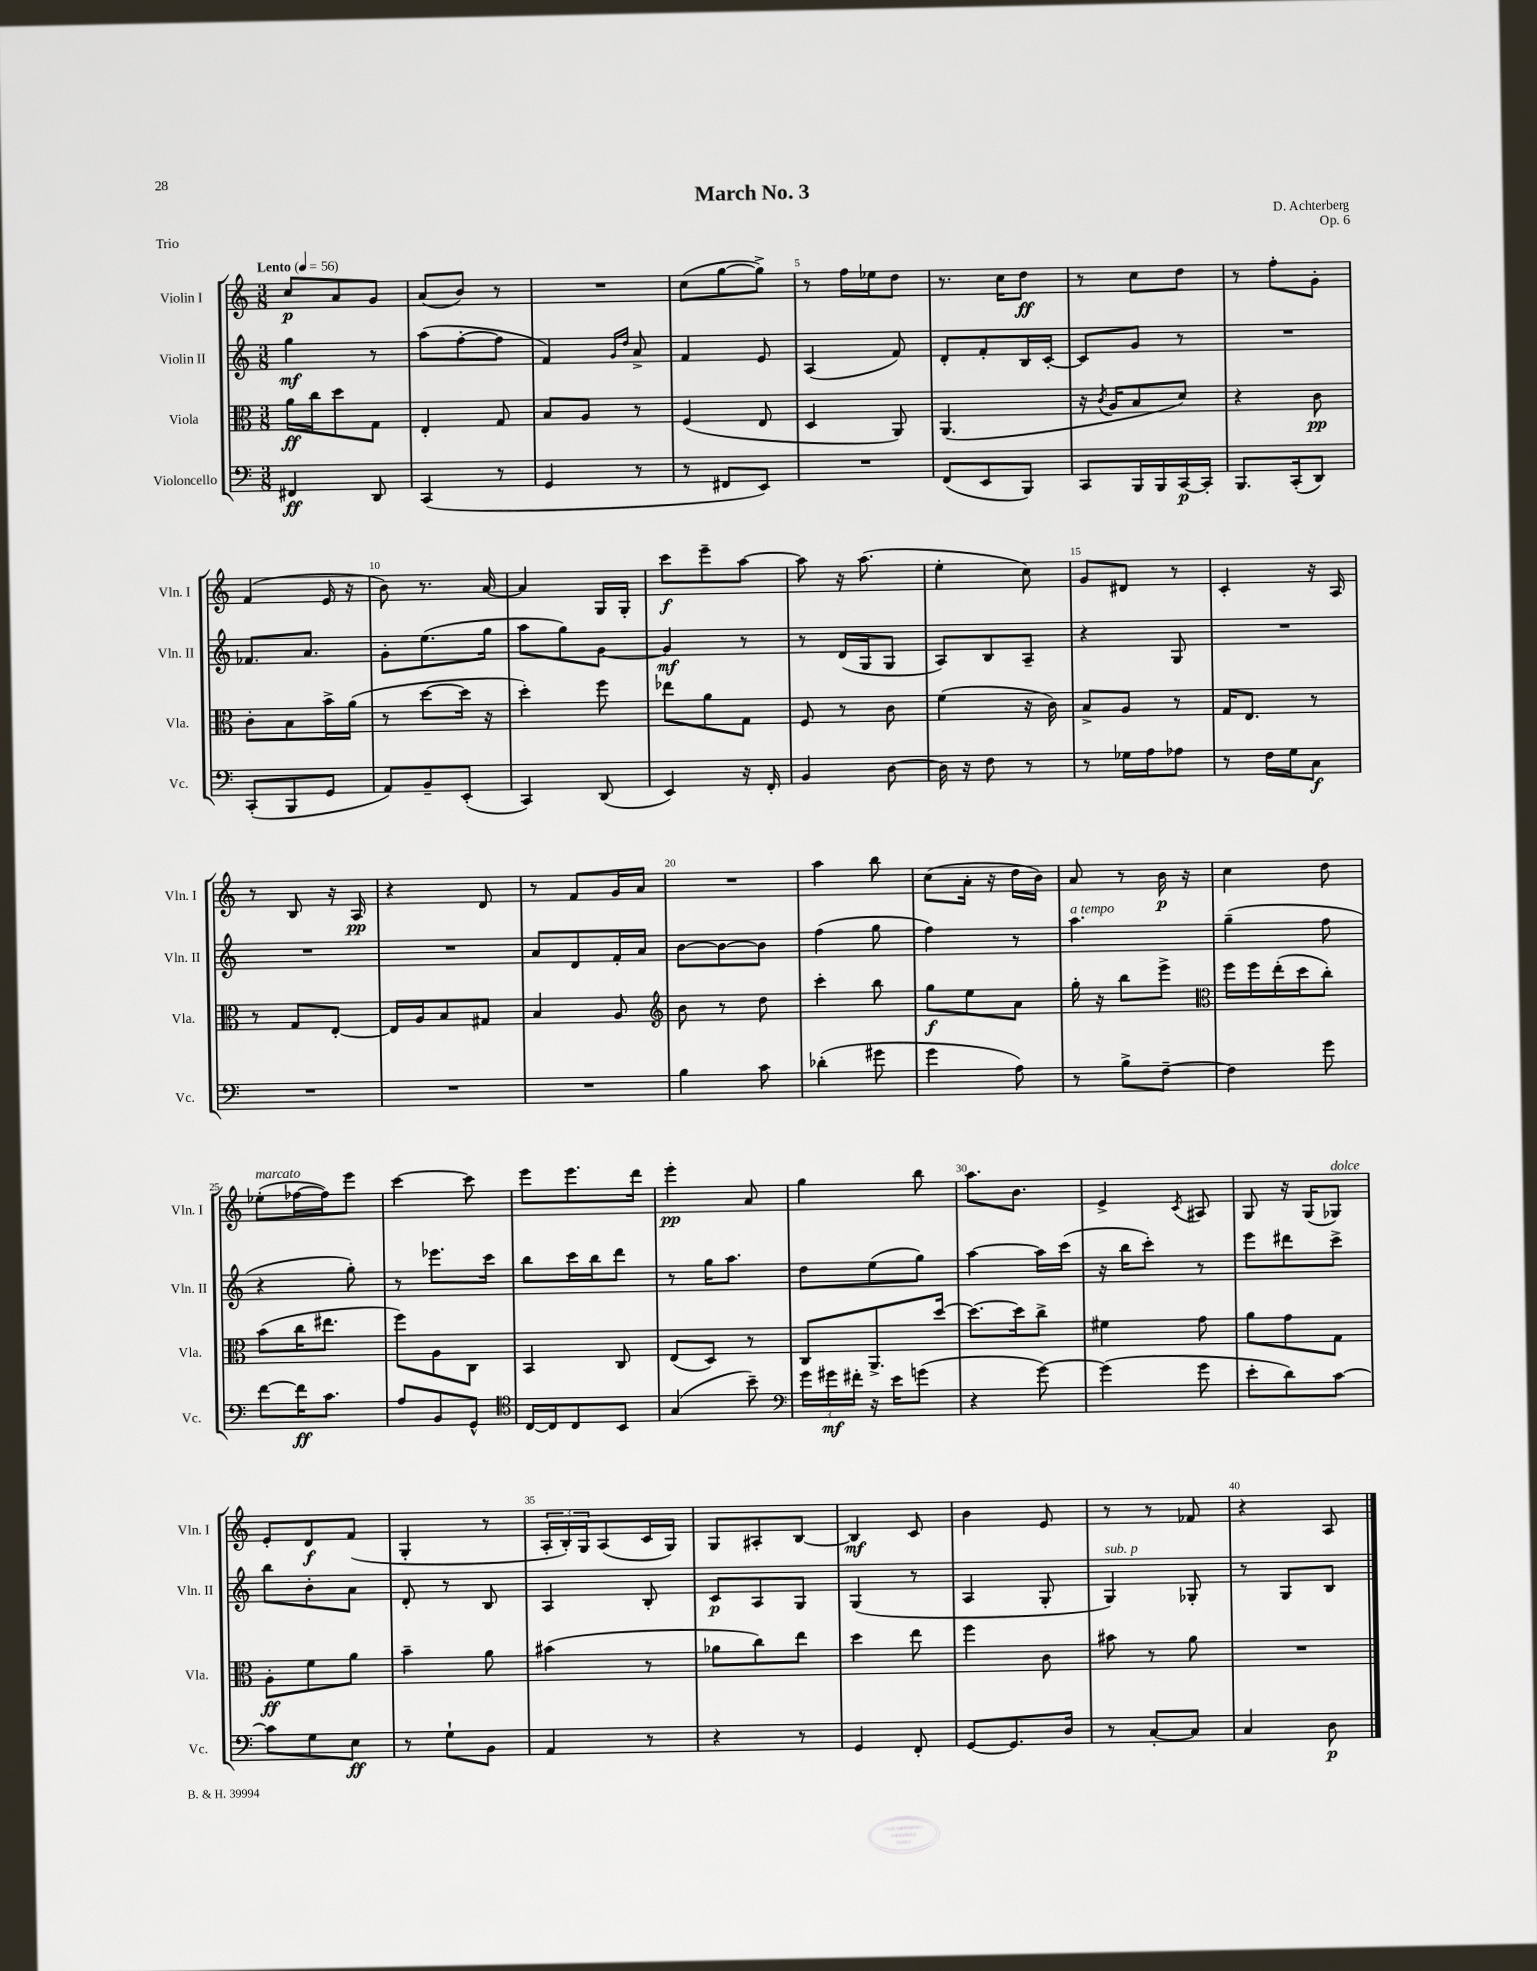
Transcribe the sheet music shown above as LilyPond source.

\header { title = "March No. 3" composer = "D. Achterberg" opus = "Op. 6" piece = "Trio" }
<<
\new StaffGroup <<
\new Staff = "s0" \with { instrumentName = "Violin I" shortInstrumentName = "Vln. I" } {
    \clef treble \key c \major \numericTimeSignature \time 3/8 \tempo "Lento" 4 = 56
    c''8\p a'8 g'8 |
    a'8( b'8) r8 |
    R4. |
    c''8( g''8~ g''8->) |
    r8 f''16 ees''16 d''8 |
    r8. c''16 d''8\ff |
    r8 c''8 d''8 |
    r8 f''8-. g'8-. |
    f'4( e'16 r16 |
    b'8) r8. a'16~ |
    a'4 g16 g16-. |
    c'''8\f e'''8-- a''8~ |
    a''8 r16 a''8.( |
    e''4-. c''8) |
    g'8 dis'8 r8 |
    c'4-. r16 a16 |
    r8 b8 r16 a16\pp |
    r4 d'8 |
    r8 f'8 g'16 a'16 |
    R4. |
    a''4 b''8 |
    c''8( a'16-. r16 d''16 b'16) |
    a'8 r8 b'16\p r16 |
    c''4 d''8 |
    ees''8-.^\markup { \italic "marcato" }( fes''16~ fes''16) e'''8 |
    c'''4~ c'''8 |
    e'''8 e'''8. d'''16 |
    e'''4-.\pp a'8 |
    g''4 b''8 |
    a''8. b'8. |
    e'4-> \acciaccatura { c'8 } ais8 |
    g8 r16 g16( ges8^\markup { \italic "dolce" }) |
    e'8-. d'8\f f'8( |
    g4-. r8 |
    \tuplet 3/2 { a16-. b16-.) g16 } a8( c'16 g16) |
    g8 ais8-. b8~ |
    b4\mf c'8 |
    b'4 e'8 |
    r8 r8 fes'8 |
    r4 a8 \bar "|." |
}
\new Staff = "s1" \with { instrumentName = "Violin II" shortInstrumentName = "Vln. II" } {
    \clef treble \key c \major \numericTimeSignature \time 3/8
    g''4\mf r8 |
    a''8( f''8~-. f''8 |
    f'4) \grace { g'16 d''16 } a'8-> |
    f'4 e'8 |
    a4( f'8) |
    d'8-. f'8-. b16 c'16~-. |
    c'8 g'8 r8 |
    R4. |
    fes'8. a'8. |
    g'8-. e''8.( g''16 |
    a''8 g''8) g'8~ |
    g'4\mf r8 |
    r8 d'16( g16 g8 |
    a8) b8 a8-- |
    r4 g8 |
    R4. |
    R4. |
    R4. |
    a'8 d'8 f'16-. a'16 |
    b'8~ b'8~ b'8 |
    f''4( g''8 |
    f''4) r8 |
    a''4.^\markup { \italic "a tempo" } |
    g''4--( f''8 |
    r4 g''8-.) |
    r8 ees'''8. c'''16 |
    b''8 c'''16 b''16 d'''8 |
    r8 g''16 a''8. |
    d''8 e''8( g''8) |
    a''4~ a''16 c'''16( |
    r16 b''16 c'''8-.) r8 |
    e'''8 dis'''8 c'''8-> |
    b''8 b'8-. a'8 |
    d'8-. r8 b8 |
    a4 b8-. |
    c'8\p a8 g8 |
    g4( r8 |
    a4 g8-. |
    g4^\markup { \italic "sub. p" }) ges8-. |
    r8 g8 b8 \bar "|." |
}
\new Staff = "s2" \with { instrumentName = "Viola" shortInstrumentName = "Vla." } {
    \clef alto \key c \major \numericTimeSignature \time 3/8
    a'16\ff c''16 d''8 g8 |
    e4-. g8 |
    b8 a8 r8 |
    f4( e8 |
    d4 a,8) |
    a,4.( |
    r16 \acciaccatura { c'8 } a16 b8 d'8) |
    r4 c'8\pp |
    c'8-. b8 b'16-> a'16( |
    r8 d''8~ d''16 r16 |
    d''4-.) f''8 |
    ees''8 a'8 g8 |
    f8 r8 c'8 |
    f'4( r16 c'16) |
    b8-> a8 r8 |
    g16 e8. r8 |
    r8 g8 e8~-. |
    e16 a16 b8 gis8 |
    b4 a8 |
    \clef treble b'8 r8 d''8 |
    c'''4-. b''8 |
    g''8\f e''8 a'8 |
    g''16-. r16 b''8 e'''8-> |
    \clef alto f''16 f''16 e''16-.( d''16 c''8-.) |
    b'8( c''16 eis''8. |
    f''8) a8 c8 |
    b,4 c8 |
    e8( d8) r8 |
    c8 a,8.-> d''16~ |
    d''8.~ d''16 c''8-> |
    fis'4 g'8 |
    a'8 g'8 g8 |
    a8-.\ff f'8 a'8 |
    b'4-- a'8 |
    bis'4( r8 |
    aes'8 c''8) e''8 |
    d''4 e''8 |
    f''4 c'8 |
    bis'8 r8 a'8 |
    R4. \bar "|." |
}
\new Staff = "s3" \with { instrumentName = "Violoncello" shortInstrumentName = "Vc." } {
    \clef bass \key c \major \numericTimeSignature \time 3/8
    fis,4\ff d,8 |
    c,4( r8 |
    g,4 r8 |
    r8 fis,8 e,8) |
    R4. |
    f,8( e,8 b,,8) |
    c,8 b,,16 b,,16 c,16~\p c,16-. |
    b,,8. c,16-.( d,8) |
    c,8-.( b,,8 g,8 |
    a,8) b,8-- e,8-.( |
    c,4) d,8( |
    e,4) r16 f,16-. |
    b,4 d8~ |
    d16 r16 f8 r8 |
    r8 ges16 a16 aes8 |
    r8 f16 g16 c8\f |
    R4. |
    R4. |
    R4. |
    b4 c'8 |
    des'4-.( gis'8 |
    g'4 a8) |
    r8 b8-> f8~-- |
    f4 g'8 |
    f'8~ f'16\ff c'8. |
    a8 b,8 g,8-^ |
    \clef tenor c16~ c16 c8 b,8 |
    g4( b'8--) |
    \clef bass \tuplet 3/2 { g'16 gis'16\mf fis'16-. } r16 e'16 g'8( |
    r4 g'8~) |
    g'4( g'8 |
    e'8-. d'8) c'8~ |
    c'8 g8 e8\ff |
    r8 g8-! b,8 |
    a,4 r8 |
    r4 r8 |
    g,4 f,8-. |
    g,8~ g,8. d16 |
    r8 c8~-. c8 |
    c4 d8\p \bar "|." |
}
>>
>>
\layout { \context { \Score \override BarNumber.break-visibility = ##(#f #t #t) barNumberVisibility = #(every-nth-bar-number-visible 5) } }
